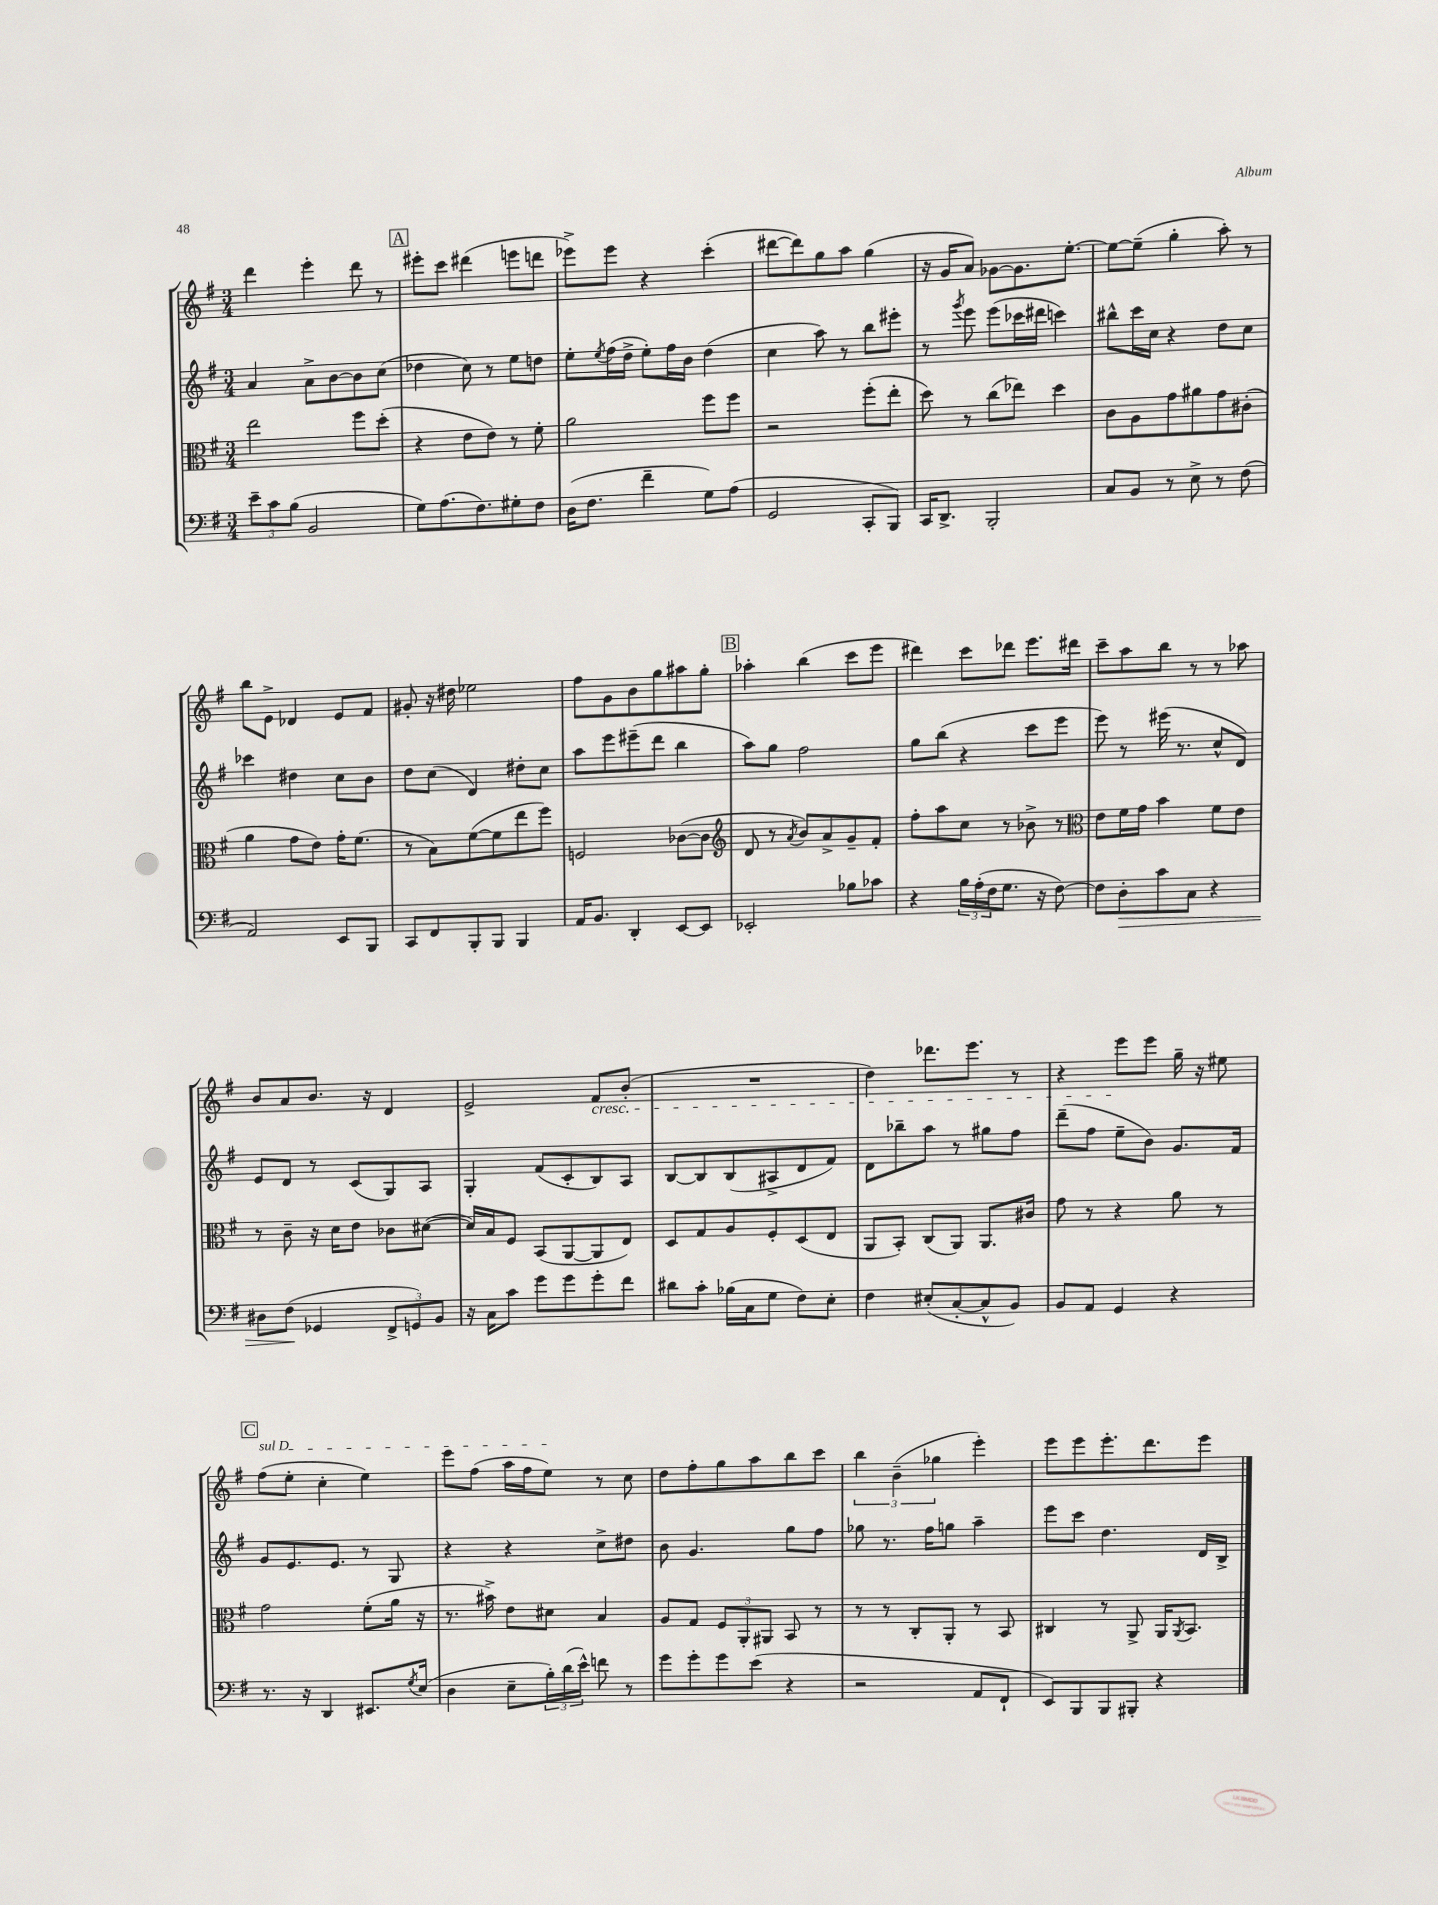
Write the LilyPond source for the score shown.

<<
\new StaffGroup <<
\new Staff = "s0" {
    \clef treble \key g \major \numericTimeSignature \time 3/4
    d'''4 e'''4-. d'''8 r8 |
    \mark \markup { \box "A" } eis'''8-. c'''8 dis'''4( e'''8 d'''8 |
    ees'''8->) ees'''8 r4 c'''4-.( |
    dis'''8~ dis'''8) g''8 a''8 g''4( |
    r16 g'16 a'8) ges'8~ ges'8. e''8.~-. |
    e''8~ e''8--( g''4-. a''8-.) r8 |
    b''8 e'8-> des'4 e'8 fis'8 |
    gis'8-. r16 dis''16 ees''2 |
    fis''8 g'8 b'8 g''8 ais''8 g''8-. |
    \mark \markup { \box "B" } aes''4-. b''4( c'''8 e'''8 |
    dis'''4) c'''8 des'''8 e'''8. dis'''16 |
    c'''8-- a''8 b''8 r8 r8 aes''8 |
    b'8 a'8 b'8. r16 d'4 |
    e'2-> fis'8\cresc b'8-.( |
    R2. |
    d''4) des'''8. e'''8. r8 |
    r4 e'''8\! e'''8 g''16-- r16 eis''8 |
    \mark \markup { \box "C" } \once \override TextSpanner.bound-details.left.text = \markup { \italic "sul D" } fis''8\startTextSpan( e''8-. c''4-. e''4) |
    e'''8 fis''8( a''16 fis''16 e''8\stopTextSpan) r8 c''8 |
    d''8 fis''8-. g''8 a''8 b''8 c'''8 |
    \tuplet 3/2 { b''4 b'4--( ges''4 } e'''4-.) |
    e'''8 e'''8 e'''8.-. d'''8. e'''8 \bar "|." |
}
\new Staff = "s1" {
    \clef treble \key g \major \numericTimeSignature \time 3/4
    a'4 a'8-> b'8~ b'8 c''8( |
    \mark \markup { \box "A" } des''4 c''8) r8 e''8 d''8 |
    e''8-. \acciaccatura { e''8 } fis''16( d''16-> e''8-.) fis''16 b'16 d''4( |
    c''4 a''8) r8 b''8 eis'''8-. |
    r8 \acciaccatura { g'''8 } e'''8 e'''8( ces'''16 dis'''16 c'''4) |
    bis''8-^ c'''16 c''16 r4 d''8 c''8 |
    ces'''4 dis''4 c''8 b'8 |
    d''8 c''8( d'4) dis''8-. c''8 |
    a''8 e'''8 eis'''8--( d'''8 b''4 |
    \mark \markup { \box "B" } a''8) g''8 fis''2 |
    g''8 b''8( r4 c'''8 e'''8 |
    e'''8) r8 eis'''16( r8. c''8-^ d'8) |
    e'8 d'8 r8 c'8( g8) a8 |
    g4-. fis'8( c'8-. b8) a8 |
    b8~ b8 b8( ais8-> d'8 fis'8) |
    d'8 bes''8-- a''8 r8 gis''8 fis''8 |
    d'''8--( fis''8 e''8-- b'8) g'8. fis'16 |
    \mark \markup { \box "C" } g'8 e'8. e'8. r8 g8 |
    r4 r4 c''8-> dis''8 |
    b'8 g'4. g''8 fis''8 |
    ges''8 r8. fis''16 g''8 a''4-- |
    e'''8 c'''8 d''4. d'16 b16-> \bar "|." |
}
\new Staff = "s2" {
    \clef alto \key g \major \numericTimeSignature \time 3/4
    e''2 fis''8 d''8-.( |
    \mark \markup { \box "A" } r4 e'8 e'8) r8 fis'8-. |
    a'2 fis''8 fis''8 |
    r2 fis''8-.( e''8-. |
    d''8) r8 c''8( ees''8) d''4 |
    c'8 a8 g'8 ais'8 g'8 cis'8-.( |
    a'4 g'8 e'8) g'16-. fis'8.( |
    r8 b8) fis'8~( fis'8 e''8 fis''8) |
    f2 ces'8~( ces'8 |
    \mark \markup { \box "B" } \clef treble d'8 r8 \acciaccatura { a'8 } b'8) a'8-> g'8-- fis'8-. |
    fis''8-. a''8 c''8 r8 bes'8-> r8 |
    \clef alto e'8 fis'16 g'16 b'4 fis'8 e'8 |
    r8 c'8-- r16 d'16 e'8 ces'8 dis'8~( |
    dis'16) b16 fis8 b,8( a,8~ a,8 e8) |
    d8 g8 a8 fis8-. d8( e8 |
    a,8 b,8-.) c8( a,8) a,8. cis'16 |
    g'8 r8 r4 a'8 r8 |
    \mark \markup { \box "C" } g'2 fis'8-.( a'16 r16 |
    r8. bis'16->) e'8 dis'8 b4 |
    a8 g8 \tuplet 3/2 { fis8 a,8-. ais,8 } b,8 r8 |
    r8 r8 c8-. a,8-. r8 b,8 |
    cis4 r8 a,8-> a,16 \acciaccatura { a,8 } b,8. \bar "|." |
}
\new Staff = "s3" {
    \clef bass \key g \major \numericTimeSignature \time 3/4
    \tuplet 3/2 { e'8-- c'8 b8( } b,2 |
    \mark \markup { \box "A" } g8) a8.( fis8.) gis8-. fis8 |
    d16( fis8. fis'4-- g8) a8( |
    g,2 c,8-. b,,8) |
    c,16 d,8.-> b,,2-. |
    c8 b,8 r8 e8-> r8 fis8( |
    a,2) e,8 b,,8 |
    c,8 fis,8 b,,8-. b,,8 b,,4 |
    a,16 b,8. d,4-. e,8~ e,8 |
    \mark \markup { \box "B" } ees,2-. bes8 ces'8 |
    r4 \tuplet 3/2 { b16 a16-.( fis16 } g8. r16 fis8~) |
    fis8 d8-.\> c'8 c8 r4 |
    dis8 fis8\!( ges,4 \tuplet 3/2 { fis,8-> g,8) b,8 } |
    r16 c16 c'8 g'8 g'8 g'8-. fis'8 |
    dis'8 c'8-. bes16( c16 g8 fis8) e8-. |
    fis4 eis8-.( c8~-. c8-^ b,8) |
    b,8 a,8 g,4 r4 |
    \mark \markup { \box "C" } r8. r16 d,4 eis,8. \acciaccatura { g8 } e16( |
    d4 e8-- \tuplet 3/2 { b16-.) d'16( e'16-^) } f'8 r8 |
    g'8 g'8-. g'8 e'8( r4 |
    r2 a,8 fis,8-! |
    e,8) b,,8 b,,8 bis,,8-. r4 \bar "|." |
}
>>
>>
\layout { \context { \Score \remove "Bar_number_engraver" } }
